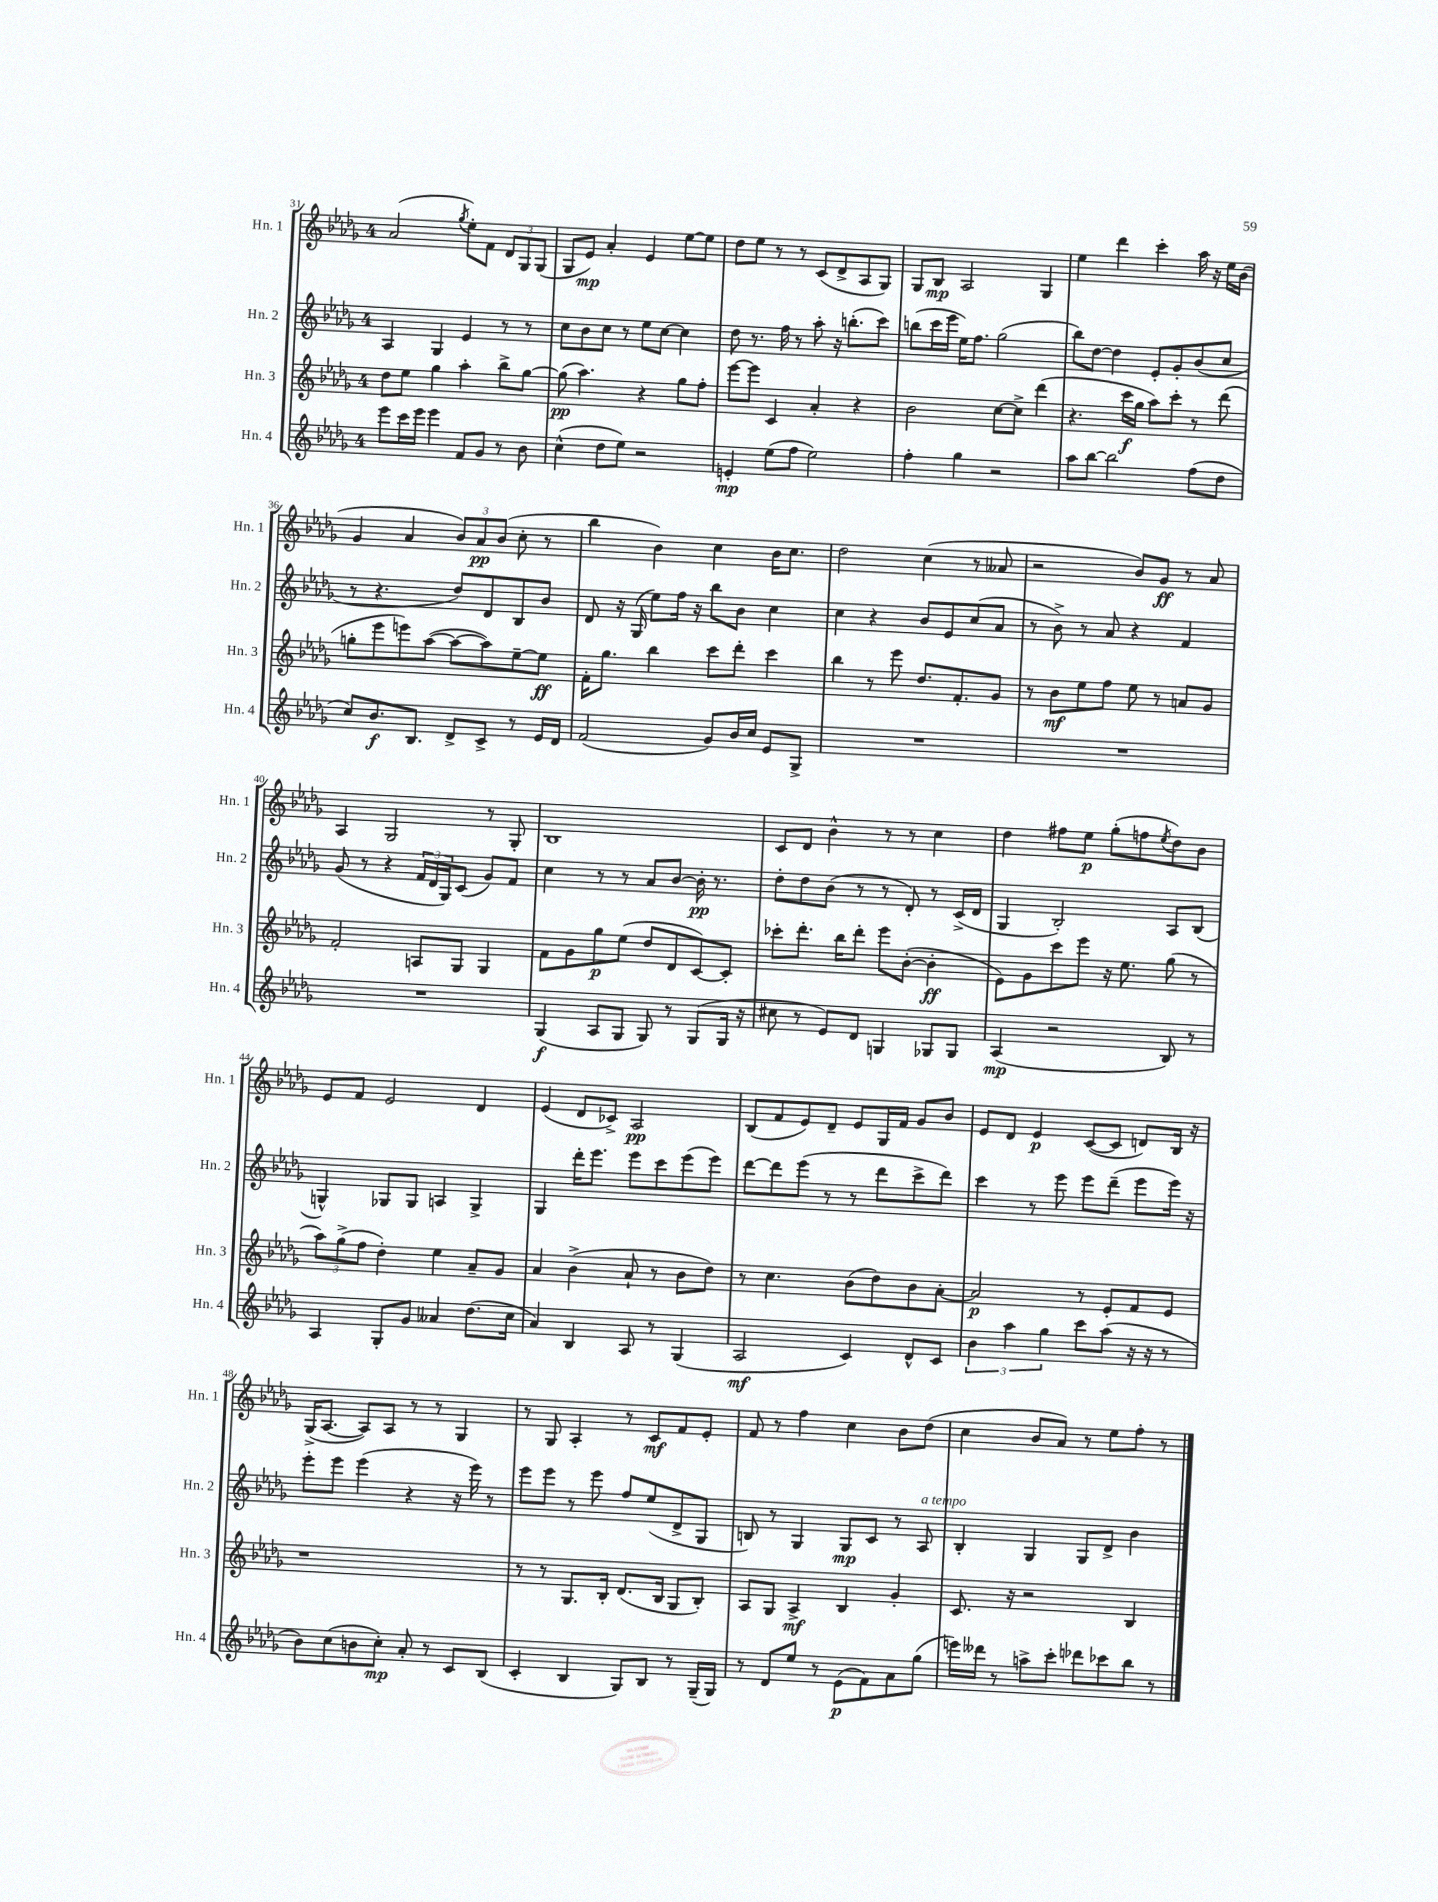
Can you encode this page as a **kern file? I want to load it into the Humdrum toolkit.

**kern	**kern	**kern	**kern
*staff4	*staff3	*staff2	*staff1
*clefG2	*clefG2	*clefG2	*clefG2
*k[b-e-a-d-g-]	*k[b-e-a-d-g-]	*k[b-e-a-d-g-]	*k[b-e-a-d-g-]
*M4/4	*M4/4	*M4/4	*M4/4
8eee-	8dd-	4A-	(2a-
16ccc	8ee-	.	.
16eee-	.	.	.
4eee-	4gg-	4G-	.
.	.	.	8qgg-
8f	4aa-'	4e-	8ee-')
8g-	.	.	8f
8r	8bb-^	8r	12d-
.	.	.	12G-
8b-	[8gg-	8r	.
.	.	.	(12G-
=	=	=	=
(4cc^^	(8gg-]	8cc	8G-
.	4.aa-)	8b-	8e-)
8dd-	.	8cc	4a-'
8ee-)	.	8r	.
2r	4r	8ee-	4e-
.	.	[8cc	.
.	8gg-	4cc]	[8ee-
.	8ff'	.	8ee-]
=	=	=	=
4e'	[8eee-	8dd-	8dd-
.	8eee-]	8.r	8ee-
(8ee-	4c	.	8r
.	.	16ff	.
8ff	.	8r	8r
2ee-)	4a-'	8aa-'	(8c
.	.	16r	8d-^
.	.	(8.bb'	.
.	4r	.	8A-
.	.	8ccc)	8G-)
=	=	=	=
4ff'	2b-	(8bb	8G-
.	.	16ccc	8B-
.	.	16eee-	.
4gg-	.	16ee-)	2A-
.	.	8.ff	.
2r	[8cc	(2gg-	.
.	8cc^]	.	.
.	(4ddd-	.	4G-
=	=	=	=
8aa-	4.r	8bb-)	4ee-
[8bb-	.	[8dd-	.
2bb-]	.	4dd-]	4ddd-
.	16ccc	.	.
.	16gg-	.	.
.	8aa-)	8e-'	4ccc'
.	8ccc'	8g-'	.
(8ff	8r	(8b-	16aa-
.	.	.	16r
8dd-	(8ddd-	8cc	16ee-
.	.	.	(16b-
=	=	=	=
8cc)	8gg'	8r	4g-
8.b-	8eee-	4.r	.
.	8eee)	.	4a-
8.B-	.	.	.
.	([8aa-	.	.
8d-^	8aa-_	8dd-)	12b-)
.	.	.	12a-
8c^	8aa-])	8d-	.
.	.	.	(12b-
8r	[8ee-~	8B-	8cc'
16e-	8ee-]	8b-	8r
16d-	.	.	.
=	=	=	=
(2f	16f'	8d-	4bb-
.	8.gg-	.	.
.	.	16r	.
.	.	(16G-	.
.	4bb-	8ee-)	4b-)
.	.	16ff	.
.	.	16r	.
8g-)	8ccc	8bb-	4cc
16b-	8ddd-'	8b-	.
16cc	.	.	.
8e-	4ccc	4cc	16b-
.	.	.	8.cc
8G-^	.	.	.
=	=	=	=
1r	4bb-	4cc	2dd-
.	8r	4r	.
.	8eee-	.	.
.	8.dd-	8b-	(4cc
.	.	8e-	.
.	8.f'	.	.
.	.	(8cc	8r
.	8g-	8a-	8a--
=	=	=	=
1r	8r	8r	2r
.	8b-	8b-^)	.
.	8ee-	8r	.
.	8ff	8a-	.
.	8ee-	4r	8b-)
.	8r	.	8g-
.	8a	4f	8r
.	8g-	.	8a-
=	=	=	=
1r	2f'	(8g-	4A-
.	.	8r	.
.	.	4r	2G-
.	8A	24f	.
.	.	24d-	.
.	.	24G-)	.
.	8G-	(8c	.
.	4G-	8g-)	8r
.	.	8f	8G-'
=	=	=	=
(4G-	8f	4cc	1B-
.	8g-	.	.
8A-	8gg-	8r	.
8G-	(8ee-	8r	.
8G-)	8dd-	8a-	.
8r	8d-	[8b-	.
(8G-	[8c)	16b-']	.
.	.	8.r	.
16G-	8c']	.	.
16r	.	.	.
=	=	=	=
8cc#	8ccc-'	8dd-'	8c
8r	8.ddd-'	8dd-	8d-
8e-)	.	(8b-	4b-^^
.	16bb-	.	.
8d-	8ddd-'	8r	.
4G	8eee-	8r	8r
.	([8b-'	8d-')	8r
8G-	4b-']	8r	4cc
8G-	.	(16c^	.
.	.	16d-	.
=	=	=	=
(4A-	8e-)	4G-	4dd-
.	8g-	.	.
2r	8ccc	2B-')	8ff#
.	8eee-	.	8ee-
.	16r	.	(8gg-'
.	8.ee-	.	.
.	.	.	8ff
.	.	.	8qee-
8B-)	(8gg-	8A-	8dd-)
8r	8r	(8B-	8b-
=	=	=	=
4A-	12aa-)	4G^^)	8e-
.	(12gg-^	.	.
.	.	.	8f
.	12ff	.	.
8G-'	4dd-')	8G-	2e-
8g-	.	8G-	.
4a--	4ee-	4A	.
(8.dd-	8a-~	4G-^	4d-
.	8g-	.	.
16cc	.	.	.
=	=	=	=
4a-)	4a-	4G-	(4e-
4B-	(4b-^	16ddd-'	8d-
.	.	8.eee-	.
.	.	.	8c-^)
8A-	8a-`	8eee-	2A-
8r	8r	8ccc	.
(4G-	8b-	(8eee-	.
.	8dd-)	8eee-)	.
=	=	=	=
2A-	8r	[8ddd-	(8B-
.	4.cc	8ddd-]	8f
.	.	(8eee-	8e-)
.	.	8r	8d-~
4c)	(8b-	8r	8e-
.	8dd-)	8ddd-	16G-
.	.	.	16f
8d-^^	8b-	8ccc^	8g-
8c	[8a-'	8ddd-)	8b-
=	=	=	=
6b-	2a-]	4ccc	8e-
.	.	.	8d-
6aa-	.	.	.
.	.	8r	4e-
6gg-	.	.	.
.	.	8eee-	.
8ccc	8r	8eee-	([8c
(8aa-	8e-'	(8ddd-~	8c]
16r	8f	8eee-	8d)
16r	.	.	.
8r	8e-	16eee-)	16B-
.	.	16r	16r
=	=	=	=
8b-)	1r	8eee-'	(16G-^
.	.	.	[8.A-
(8cc	.	8eee-	.
8b	.	(4eee-	8A-])
8cc')	.	.	8A-
8a-'	.	4r	8r
8r	.	.	8r
8c	.	16r	4G-
.	.	16eee-)	.
(8B-	.	8r	.
=	=	=	=
4c'	8r	8eee-	8r
.	8r	8eee-	8G-
4B-	8.G-	8r	4A-'
.	.	8eee-	.
.	16B-'	.	.
8G-)	(8.d-	8ff	8r
8B-	.	(8ee-	8c
.	16B-	.	.
8r	8G-	8d-^	8f
(16G-~	8B-')	8G-	8e-'
16G-)	.	.	.
=	=	=	=
8r	8A-	8B)	8f
8d-	8G-	8r	8r
8ee-	4A-^	4G-	4ff
8r	.	.	.
(8e-	4B-	8G-	4cc
8f)	.	8c	.
8a-	4g-'	8r	8b-
(8gg-	.	8A-	(8dd-
=	=	=	=
16eee)	8.c	4B-'	4cc
16ddd--	.	.	.
8r	.	.	.
.	16r	.	.
8aa^	2r	4G-	8b-
8ccc'	.	.	8a-)
8ddd-	.	8G-	8r
8ccc-	.	8d-^	8ee-
8bb-	4B-	4b-	8ff'
8r	.	.	8r
==	==	==	==
*-	*-	*-	*-
